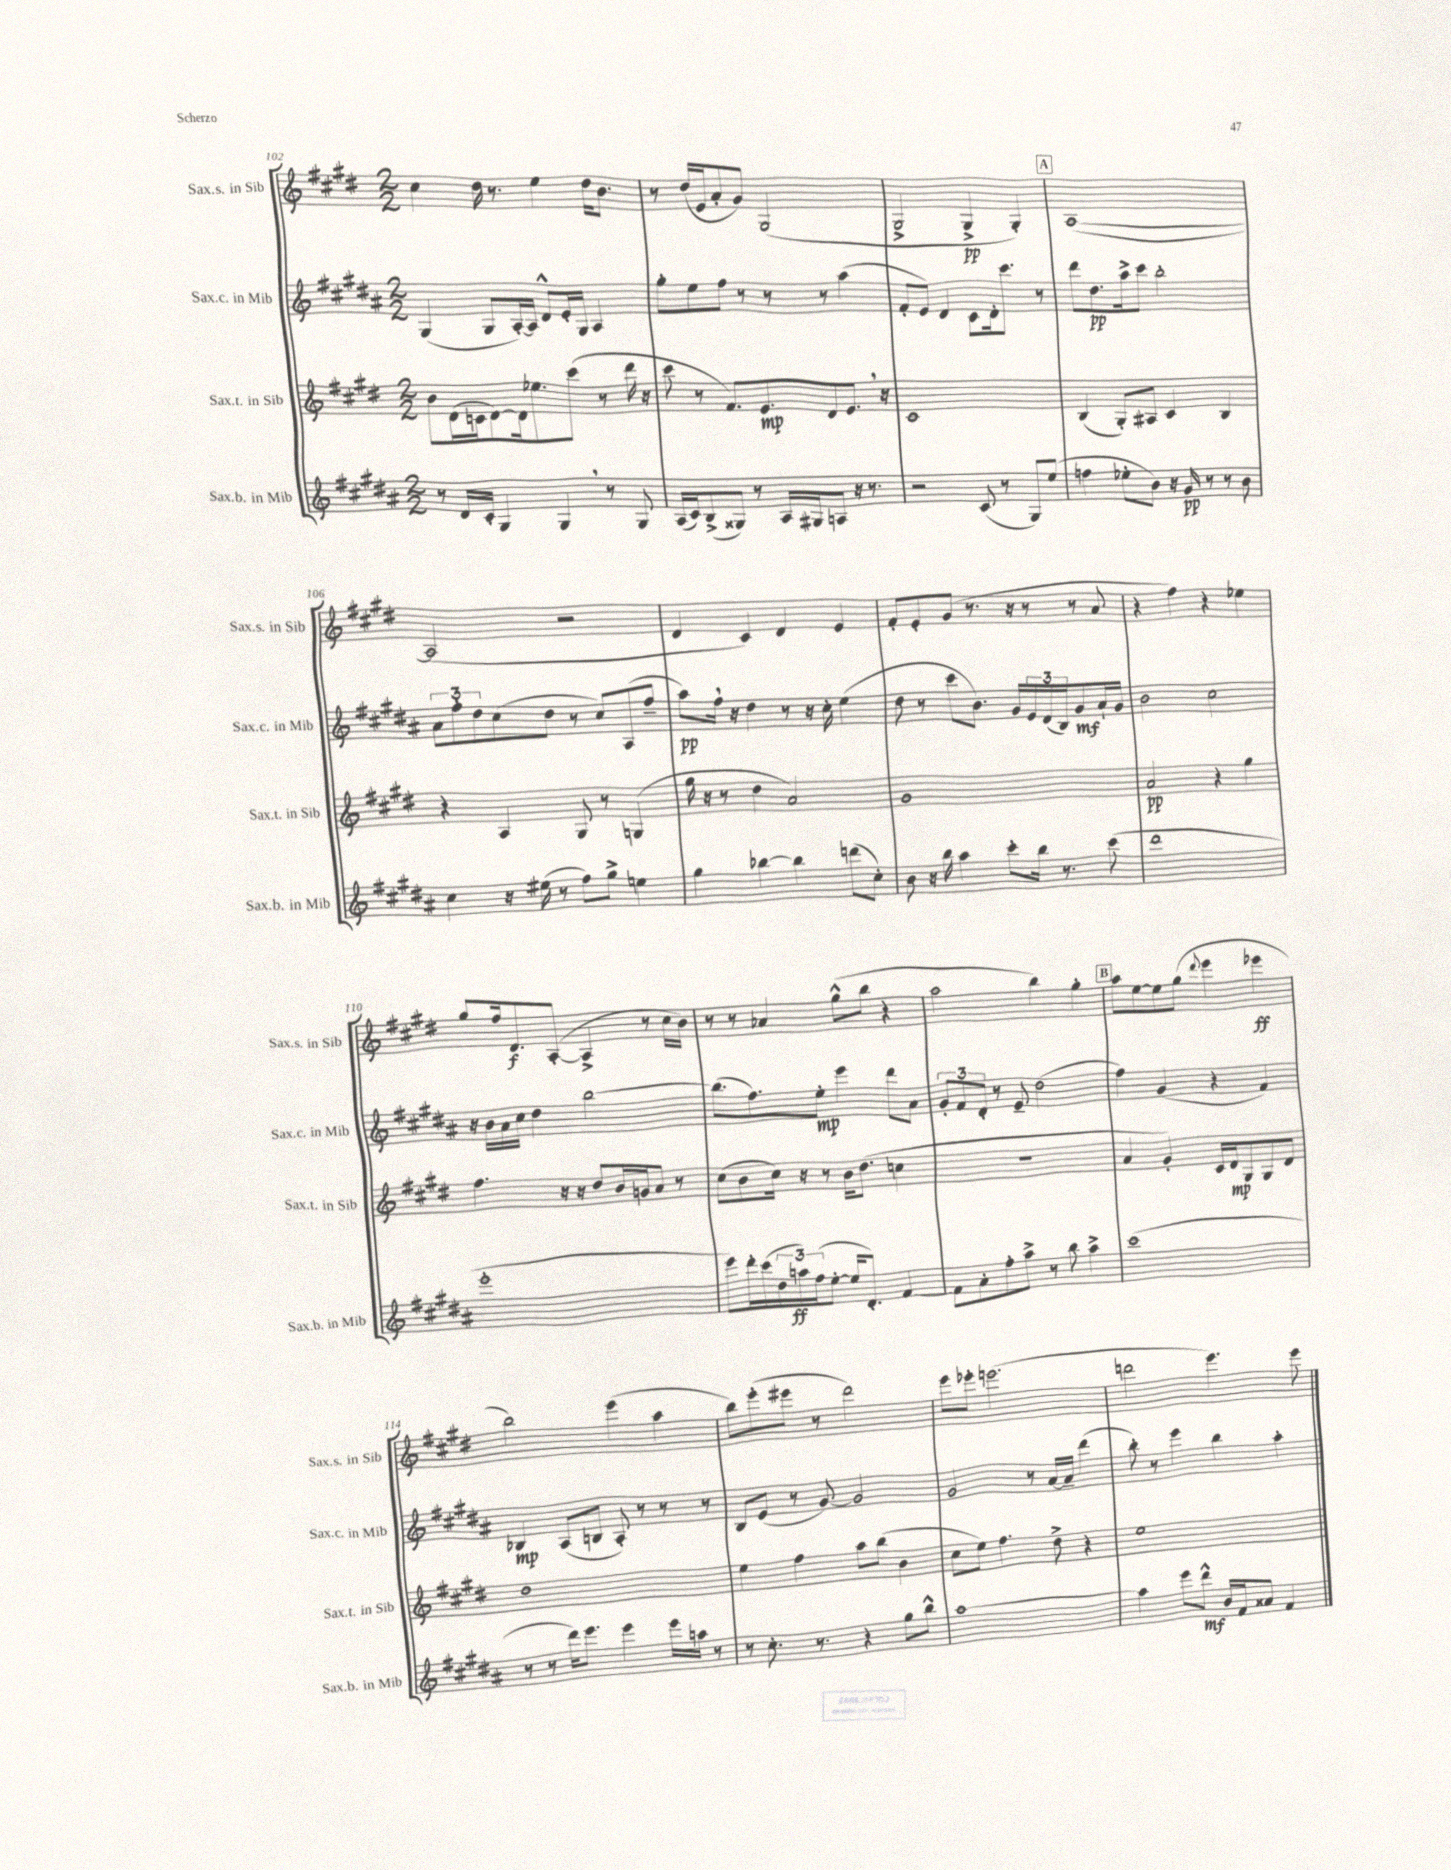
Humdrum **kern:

**kern	**kern	**kern	**kern
*staff4	*staff3	*staff2	*staff1
*clefG2	*clefG2	*clefG2	*clefG2
*k[f#c#g#d#a#]	*k[f#c#g#d#]	*k[f#c#g#d#a#]	*k[f#c#g#d#]
*M2/2	*M2/2	*M2/2	*M2/2
8r	8b\L	(4G#/	4cc#\
16d#/LL	(16d#\L	.	.
16c#'/JJ	16c\J	.	.
4G#/	[8d#\)	8G#/L	16dd#\
.	.	.	8.r
.	16d#\]k	[16A#'/L)	.
.	8.ee-\	16A#/]JJ	.
4G#/	.	8d#^^/L	4ee\
.	(8ccc#\J	16e'/L	.
.	.	16G#/JJ	.
8r	8r	4A#/	16dd#\LK
.	.	.	8.b\J
8G#/	16ddd#\	.	.
.	16r	.	.
=	=	=	=
(16A#/LL	8ccc#\	8gg#'\L	8r
16c#/J)	.	.	.
(8B^/	8r	8ee\	(16dd#/LL
.	.	.	16e/J
8G##/J)	8.f#/L)	8ff#\J	8a'/
8r	.	8r	8g#/J)
.	8.e/	.	.
16A#/LL	.	8r	(2G#/
16G#/J	.	.	.
8A/J	8d#/	8r	.
16r	8.e/J	(4aa#\	.
8.r	.	.	.
.	16r	.	.
=	=	=	=
2r	1c#	8f#'/L	2G#^/
.	.	8e/J)	.
.	.	4d#/	.
(8c#/	.	8c#\L	4G#^/
8r	.	16d#'\k	.
.	.	8.ccc#\J	.
8G#/L)	.	.	4G#'/)
(8ee/J	.	8r	.
=	=	=	=
4ff\	(4B/	8ddd#\L	([1A
.	.	8.dd#\	.
8ee-'\L	8G#'/L)	.	.
.	.	16aa#^\k	.
8b\J)	8A#/J	8ccc#\J	.
16r	4c#/	2bb'\	.
16g#/	.	.	.
8r	.	.	.
8r	4B/	.	.
8b\	.	.	.
=	=	=	=
4cc#\	4r	12a#\L	2A/]
.	.	12ff#'\	.
.	.	12dd#\	.
16r	4A/	(8cc#\	.
(16ee#\	.	.	.
8r	.	8dd#\J	.
8ff#\L)	8G#/	8r	2r
8gg#^\J	8r	8cc#/L)	.
4ee\	(4G/	(8A#/	.
.	.	8ff#~/J	.
=	=	=	=
4gg#\	16gg#\	8aa#\L)	4d#/
.	16r	.	.
.	8r	16ff#\Jk	.
.	.	16r	.
[4bb-\	4dd#\	4dd#\	4c#/)
4bb-\]	2a/)	8r	4d#/
.	.	16r	.
.	.	16cc#'\	.
(8ddd\L	.	(4ee\	4e/
8cc#'\J)	.	.	.
=	=	=	=
8b\	1g#	8dd#\	8f#'/L
16r	.	8r	8e'/
16bb\	.	.	.
4aa#\	.	8ccc#\L	(8g#/J
.	.	8.b\J)	8.r
8ccc#'\L	.	.	.
.	.	16g#/LL	16r
16bb\Jk	.	24e/	8r
.	.	(24d#/	.
8.r	.	.	.
.	.	24B/J)	.
.	.	8g#/	8r
(8ccc#\	.	16a#`/L	8a/
.	.	16g#/JJ	.
=	=	=	=
1ddd#	2a/	2b\	4r
.	.	.	4ff#\)
.	4r	2cc#\	4r
.	4gg#\	.	4ee-\
=	=	=	=
1eee'	4.ff#\	16r	8gg#/L
.	.	16b\LL	.
.	.	16a#\	16ff#/k
.	.	16cc#\JJ	8.d#/
.	.	4dd#\	.
.	16r	.	([8A'/J
.	16r	.	.
.	8dd#/L	[2bb\	4A^/]
.	16b/L	.	.
.	16g/J	.	.
.	8a/J	.	8r
.	8r	.	16cc#\LL
.	.	.	16b\JJ)
=	=	=	=
8eee\L)	(8cc#\L	(8.bb\]L	8r
16ddd#'\L	8b\	.	8r
(16ccc#\	.	8.ff#\)	.
24dd#\	16cc#\Jk)	.	4a-/
24aa\)	.	.	.
.	16r	.	.
(24ff#\J	.	.	.
[8ee'\J	8r	8ee'\J	.
16ee/]LK	16b\LK	4eee\	(8gg#^^\L
8.d#'/J)	(8.dd#\J	.	.
.	.	.	8bb\J
[4f#/	4cc\	8ddd#\L	4r
.	.	8a#\J	.
=	=	=	=
8f#\]L	1r	12g#'/L	2aa\
.	.	12f#/	.
8a#'\	.	.	.
.	.	12d#'/J	.
8ff#'\	.	8r	.
8aa#^\J	.	8e~/	.
8r	.	(2dd#\	4bb\)
8bb\	.	.	.
4aa#^\	.	.	4gg#'\
=	=	=	=
(1ccc#	4a/	4ff#\)	8aa\L
.	.	.	[8ee\
.	4g#'/)	(4g#/	8ee\]
.	.	.	(8gg#\J
.	.	.	8qqddd#/
.	16c#/LL	4r	4eee\
.	16d#/J	.	.
.	8G#/	.	.
.	8G#/	4f#/)	4eee-\
.	8d#/J	.	.
=	=	=	=
8r	1dd#	4B-/	2bb\)
8r	.	.	.
16ddd#\LK)	.	(8A#/L	.
8.eee\J	.	.	.
.	.	8B/J	.
4eee\	.	8A#'/)	(4eee\
.	.	8r	.
16eee\LL	.	8r	4aa\
16aa\JJ	.	.	.
8r	.	8r	.
=	=	=	=
8r	4ee\	8B/L	8bb\L)
8.cc#'\	.	(8e/J	(8eee'\
.	4ff#\	8r	8eee#\J
8.r	.	.	.
.	.	[8g#/)	8r
4r	8aa\L	2g#/]	2ddd#\)
.	(8bb\J	.	.
8gg#\L	4b\	.	.
8bb^^\J	.	.	.
=	=	=	=
[1aa#	8cc#\L	2g#/	8eee\L
.	8ee\J)	.	8eee-'\J
.	4.ff#\	.	(2.eee\
.	.	8r	.
.	8dd#^\	[16a#/LL	.
.	.	16a#~/]JJ	.
.	4r	(4ddd#\	.
=	=	=	=
4aa#\]	1ee	8bb'\)	2ddd\
.	.	8r	.
8eee\L	.	4eee\	.
8ddd#^^\J	.	.	.
16b/LL	.	4bb\	4.eee\)
16f#/J	.	.	.
8a##/J	.	.	.
4f#/	.	4aa#'\	.
.	.	.	8eee\
==	==	==	==
*-	*-	*-	*-
